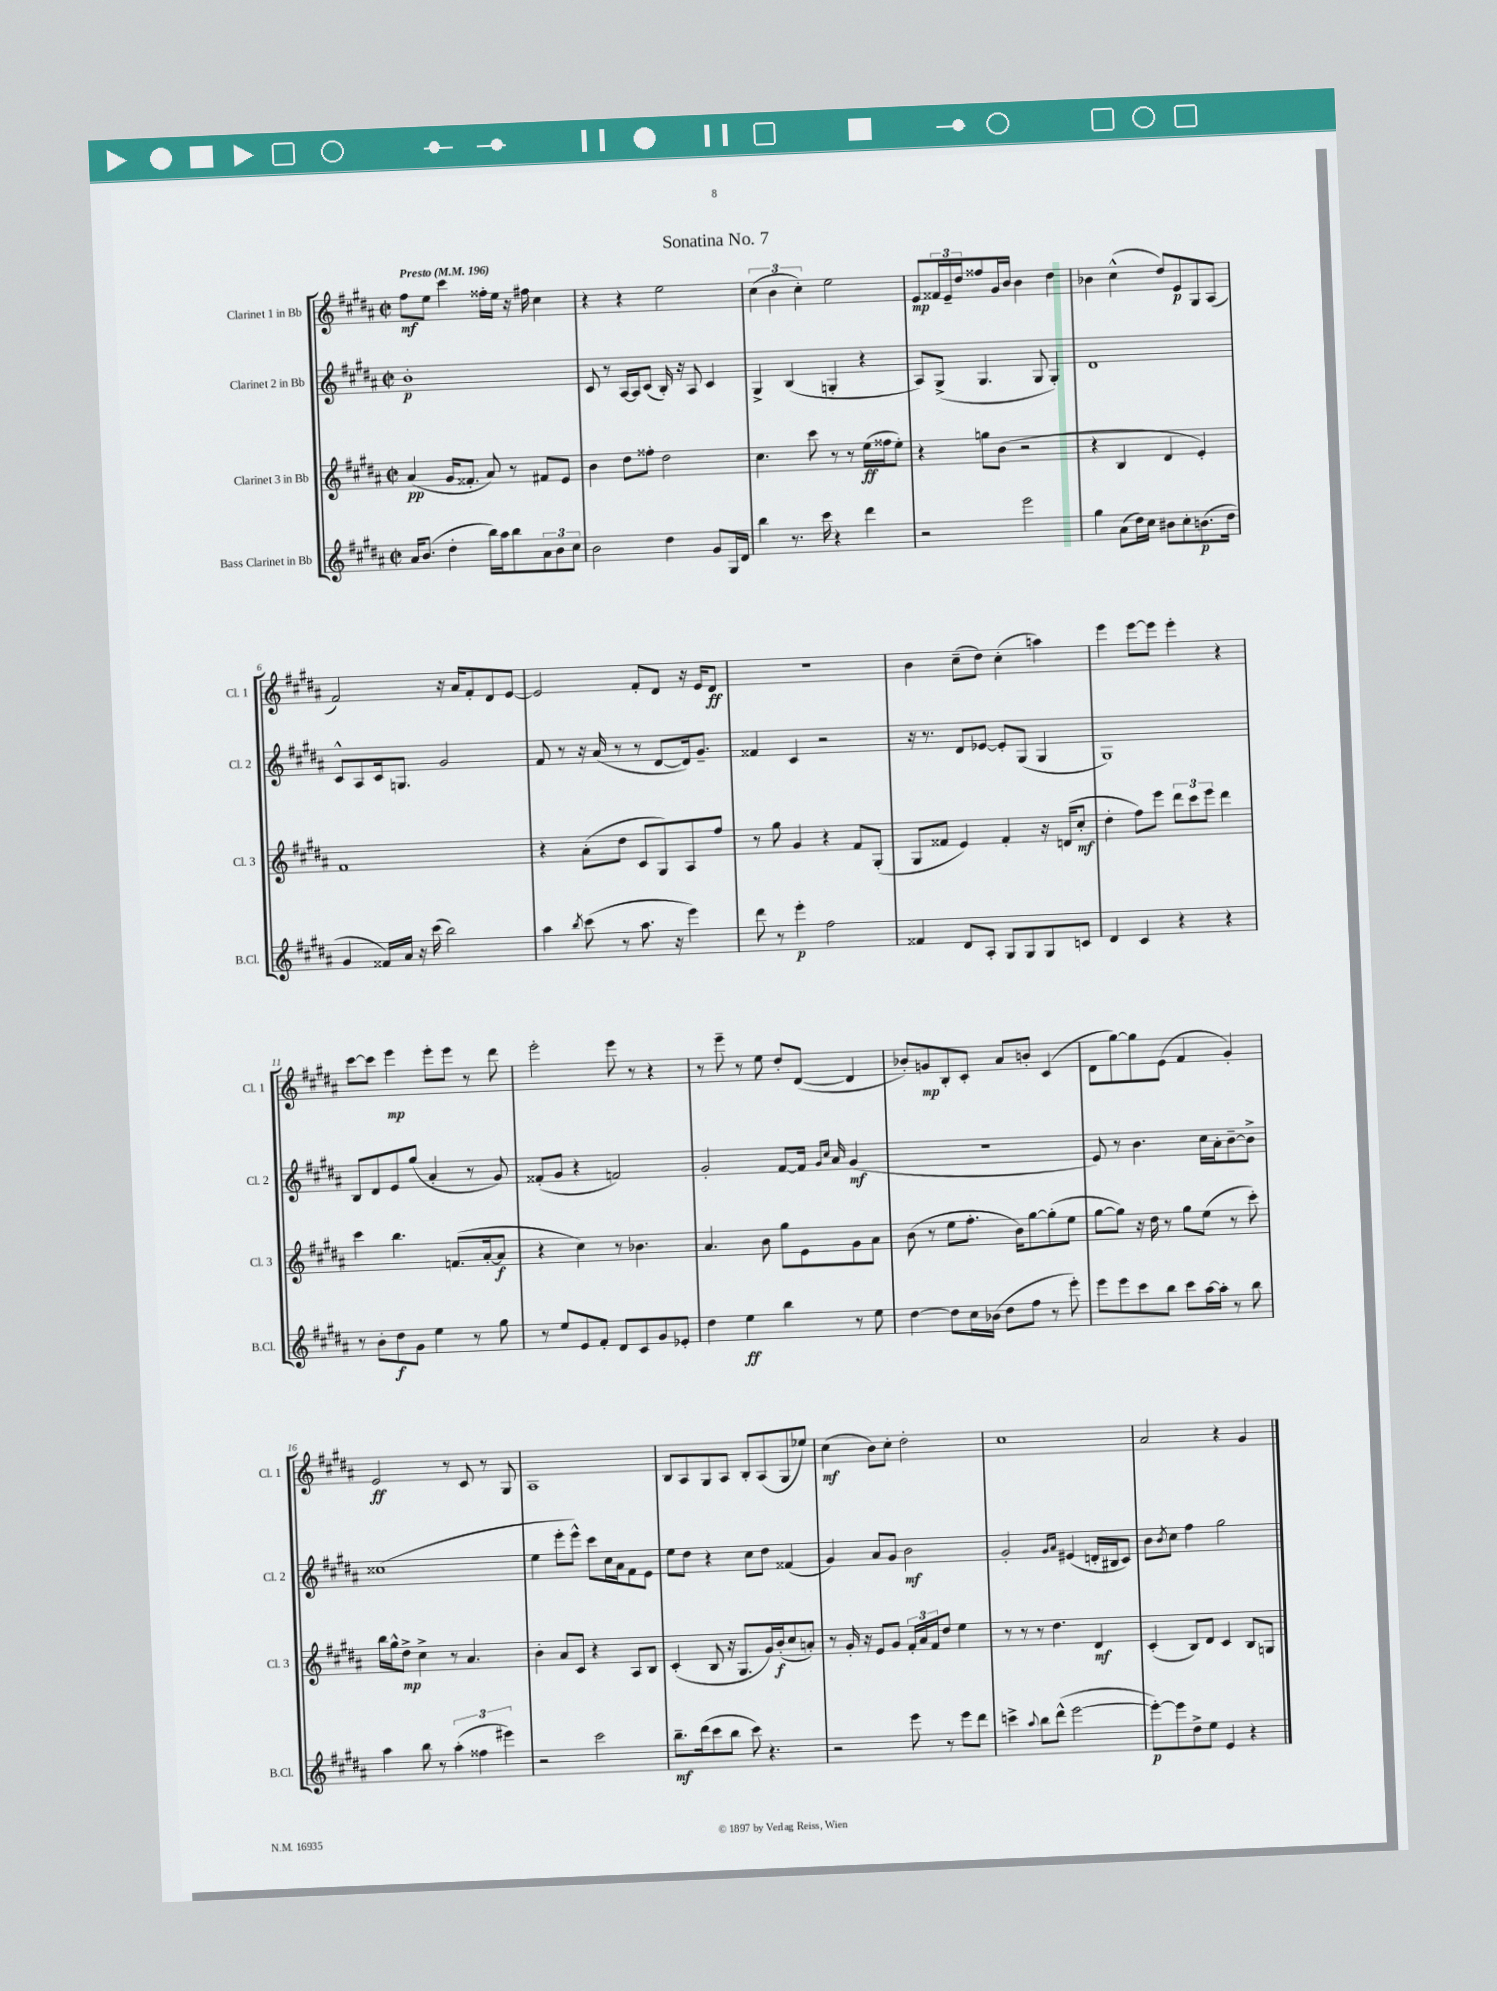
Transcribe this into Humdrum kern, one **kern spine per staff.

**kern	**dynam	**kern	**dynam	**kern	**dynam	**kern	**dynam
*part4	*part4	*part3	*part3	*part2	*part2	*part1	*part1
*staff4	*staff4	*staff3	*staff3	*staff2	*staff2	*staff1	*staff1
*I"Bass Clarinet in Bb	*	*I"Clarinet 3 in Bb	*	*I"Clarinet 2 in Bb	*	*I"Clarinet 1 in Bb	*
*I'B.Cl.	*	*I'Cl. 3	*	*I'Cl. 2	*	*I'Cl. 1	*
*clefG2	*	*clefG2	*	*clefG2	*	*clefG2	*
*k[f#c#g#d#a#]	*	*k[f#c#g#d#a#]	*	*k[f#c#g#d#a#]	*	*k[f#c#g#d#a#]	*
*M2/2	*	*M2/2	*	*M2/2	*	*M2/2	*
*met(c|)	*	*met(c|)	*	*met(c|)	*	*met(c|)	*
*MM196	*	*MM196	*	*MM196	*	*MM196	*
=1	=1	=1	=1	=1	=1	=1	=1
!	!	!	!	!	!	!LO:TX:a:B:t=Presto	!
16a#/KL	.	(4a#/	pp	1b'	p	8ff#\L	mf
(8.b/J	.	.	.	.	.	.	.
.	.	.	.	.	.	8ee\J	.
4dd#'\	.	16g#/KL	.	.	.	4ccc#\	.
.	.	8.f##X'/J	.	.	.	.	.
16bb\LL)	.	8a#/)	.	.	.	16ff##X'\LL	.
16aa#\J	.	.	.	.	.	16ee\JJ	.
8bb\	.	8r	.	.	.	16r	.
.	.	.	.	.	.	16ff#X\	.
12a#\	.	8f#X/L	.	.	.	4cc#\	.
12b\	.	.	.	.	.	.	.
.	.	8e/J	.	.	.	.	.
12cc#\J	.	.	.	.	.	.	.
=2	=2	=2	=2	=2	=2	=2	=2
2b\	.	4b\	.	8c#/	.	4r	.
.	.	.	.	8r	.	.	.
.	.	8dd#\L	.	[16A#/LL	.	4r	.
.	.	.	.	16A#/J]	.	.	.
.	.	8ff##X'\J	.	(8c#/J	.	.	.
4dd#\	.	2dd#\	.	16B'/)	.	2ee\	.
.	.	.	.	16r	.	.	.
.	.	.	.	8A#/	.	.	.
8g#/L	.	.	.	4c#/	.	.	.
16G#/L	.	.	.	.	.	.	.
16d#/JJ	.	.	.	.	.	.	.
=3	=3	=3	=3	=3	=3	=3	=3
4bb\	.	4.cc#\	.	4G#^/	.	(6cc#\	.
.	.	.	.	.	.	6b\	.
8.r	.	.	.	(4B/	.	.	.
.	.	.	.	.	.	6cc#'\)	.
.	.	8ccc#\	.	.	.	.	.
16ccc#\	.	.	.	.	.	.	.
4r	.	8r	.	4Gn'/	.	2ee\	.
.	.	8r	.	.	.	.	.
4ddd#\	.	(16ee\LL	ff	4r	.	.	.
.	.	16ff##X\J	.	.	.	.	.
.	.	8ee'\J)	.	.	.	.	.
=4	=4	=4	=4	=4	=4	=4	=4
2r	.	4r	.	8A#/L)	.	8e/L	mp
.	.	.	.	(8G#^/J	.	24f##X/L	.
.	.	.	.	.	.	24e~/	.
.	.	.	.	.	.	24dd#/J	.
.	.	8ggn\L	.	4.G#/	.	8ff##X/	.
.	.	(8b\J	.	.	.	16g#/L	.
.	.	.	.	.	.	16b/JJ	.
2eee\	.	2r	.	.	.	4b\	.
.	.	.	.	8G#/	.	.	.
.	.	.	.	4G#'/)	.	4dd#\	.
=5	=5	=5	=5	=5	=5	=5	=5
4gg#\	.	4r	.	1d#	.	4b-X\	.
(8a#\L	.	4B/	.	.	.	(4cc#^^\	.
16dd#\L)	.	.	.	.	.	.	.
16cc#\JJ	.	.	.	.	.	.	.
8b#X\L	.	4d#/	.	.	.	8dd#/L)	.
8cc#'\	.	.	.	.	.	8e/	p
(8.bn\	p	4e'/)	.	.	.	8G#/	.
.	.	.	.	.	.	(8A#/J	.
16dd#\Jk	.	.	.	.	.	.	.
!!LO:LB:g=z
=6	=6	=6	=6	=6	=6	=6	=6
4g#/	.	1f#	.	8c#^^/L	.	2f#/)	.
.	.	.	.	8A#/	.	.	.
16f##X/LL)	.	.	.	16c#/k	.	.	.
16a#/JJ	.	.	.	8.Gn/J	.	.	.
16r	.	.	.	.	.	.	.
(16ccc#\	.	.	.	.	.	.	.
2bb\)	.	.	.	2g#/	.	16r	.
.	.	.	.	.	.	16a#/KL	.
.	.	.	.	.	.	8f#'/	.
.	.	.	.	.	.	8d#/	.
.	.	.	.	.	.	[8e/J	.
=7	=7	=7	=7	=7	=7	=7	=7
4aa#\	.	4r	.	8f#/	.	2e/]	.
.	.	.	.	8r	.	.	.
8qbb/	.	.	.	.	.	.	.
(8ccc#\	.	(8a#'\L	.	16r	.	.	.
.	.	.	.	(16a#/	.	.	.
8r	.	8dd#\J	.	8r	.	.	.
8.aa#\	.	8c#/L	.	8r	.	8f#'/L	.
.	.	8G#/)	.	[8d#/L	.	8d#/J	.
16r	.	.	.	.	.	.	.
4eee\)	.	8A#/	.	16d#/k])	.	16r	.
.	.	.	.	8.g#~/J	.	16e/KL	.
.	.	8ff#/J	.	.	.	8d#/J	ff
=8	=8	=8	=8	=8	=8	=8	=8
8ddd#\	.	8r	.	4f##X/	.	1r	.
8r	.	8gg#\	.	.	.	.	.
4eee'\	p	4g#/	.	4c#/	.	.	.
2ff#\	.	4r	.	2r	.	.	.
.	.	8f#/L	.	.	.	.	.
.	.	(8G#'/J	.	.	.	.	.
=9	=9	=9	=9	=9	=9	=9	=9
4f##X/	.	8G#/L	.	16r	.	4b\	.
.	.	.	.	8.r	.	.	.
.	.	8f##X/J	.	.	.	.	.
8d#/L	.	4e/)	.	8d#/L	.	(8cc#~\L	.
8A#'/J	.	.	.	[8e-X/J	.	8dd#\J)	.
8G#/L	.	4f##'/	.	8e-'/L]	.	(4cc#'\	.
8G#/	.	.	.	(8G#/J	.	.	.
8G#/	.	16r	.	4G#/	.	4aan\)	.
.	.	(16dn/KL	.	.	.	.	.
8cn/J	.	8cc#'/J	mf	.	.	.	.
=10	=10	=10	=10	=10	=10	=10	=10
4d#/	.	4dd#'\	.	1G#)	.	4eee\	.
4c#/	.	8ff#\L)	.	.	.	[8eee\L	.
.	.	8eee\J	.	.	.	8eee\J]	.
4r	.	12ddd#\L	.	.	.	4eee'\	.
.	.	12ccc#\	.	.	.	.	.
.	.	12eee\J	.	.	.	.	.
4r	.	4ddd#\	.	.	.	4r	.
!!LO:LB:g=z
=11	=11	=11	=11	=11	=11	=11	=11
8r	.	4ccc#\	.	8B/L	.	[8ccc#\L	.
8b'\L	.	.	.	8d#/	.	8ccc#\J]	.
8dd#\	f	4.bb\	.	8e/	.	4eee\	mp
8g#\J	.	.	.	(8gg#/J	.	.	.
4ee\	.	.	.	4a#'/	.	8eee'\L	.
.	.	(8.fn/L	.	.	.	8eee\J	.
8r	.	.	.	8r	.	8r	.
.	.	[16a#'/k	.	.	.	.	.
8gg#\	.	8a#/J]	f	8g#/)	.	8ddd#\	.
=12	=12	=12	=12	=12	=12	=12	=12
8r	.	4r	.	(8f##X'/L	.	2eee'\	.
8ee/L	.	.	.	8g#/J	.	.	.
8e/	.	4cc#\)	.	4r	.	.	.
8f#'/J	.	.	.	.	.	.	.
8d#/L	.	8r	.	2fn/)	.	8eee\	.
8c#/	.	4.b-X\	.	.	.	8r	.
8g#/	.	.	.	.	.	4r	.
8e-X'/J	.	.	.	.	.	.	.
=13	=13	=13	=13	=13	=13	=13	=13
4dd#\	.	4.a#/	.	2g#'/	.	8r	.
.	.	.	.	.	.	8eee~\	.
4ee\	ff	.	.	.	.	8r	.
.	.	8b\	.	.	.	8ee\	.
4bb\	.	8gg#\L	.	[8f#/L	.	8dd#'/L	.
.	.	8e\	.	16f#/Jk]	.	([8d#/J	.
.	.	.	.	16qqg#/LL	.	.	.
.	.	.	.	16qqcc#/JJ	.	.	.
.	.	.	.	16a#/	.	.	.
8r	.	8g#\	.	(4g#/	mf	4d#/]	.
8ee\	.	8a#\J	.	.	.	.	.
=14	=14	=14	=14	=14	=14	=14	=14
[4dd#\	.	(8b\	.	1r	.	8b-X'/L)	.
.	.	8r	.	.	.	8gn/	mp
8dd#\L]	.	8ee\L	.	.	.	8B'/	.
16cc#\L	.	8.ff#'\J	.	.	.	8c#'/J	.
(16b-X\JJ	.	.	.	.	.	.	.
8dd#\L	.	.	.	.	.	8a#/L	.
.	.	16b\KL)	.	.	.	.	.
8ff#\J	.	[8gg#\	.	.	.	8bn'/J	.
8r	.	(8gg#'\]	.	.	.	(4c#/	.
8eee'\)	.	8ee\J	.	.	.	.	.
=15	=15	=15	=15	=15	=15	=15	=15
8eee\L	.	[8gg#\L	.	8e/)	.	8d#\L	.
8eee\	.	8gg#\J])	.	8r	.	[8gg#\)	.
8ccc#\	.	16r	.	4.b\	.	8gg#\]	.
.	.	16dd#\	.	.	.	.	.
8bb\J	.	8r	.	.	.	(8e\J	.
8ccc#\L	.	8gg#\L	.	.	.	4f#/	.
[16aa#\L	.	(8ee\J	.	16cc#\LL	.	.	.
16aa#'\JJ]	.	.	.	16a#'\J	.	.	.
8r	.	8r	.	[8b~\	.	4g#'/)	.
8bb\	.	8ccc#'\)	.	8b^\J]	.	.	.
!!LO:LB:g=z
=16	=16	=16	=16	=16	=16	=16	=16
4aa#\	.	16bb\LL	.	(1cc##X	.	2e/	ff
.	.	16gg#^^\J	.	.	.	.	.
.	.	8dd#^\J	mp	.	.	.	.
8bb\	.	4cc#^\	.	.	.	.	.
8r	.	.	.	.	.	.	.
(6aa#'\	.	8r	.	.	.	8r	.
.	.	4.a#/	.	.	.	8c#/	.
6ff##X\	.	.	.	.	.	.	.
.	.	.	.	.	.	8r	.
6eee#X\)	.	.	.	.	.	.	.
.	.	.	.	.	.	8G#/	.
=17	=17	=17	=17	=17	=17	=17	=17
2r	.	4b'\	.	4ee\	.	1A#	.
.	.	8a#/L	.	8eee'\L	.	.	.
.	.	8c#/J	.	8eee^^\J)	.	.	.
2ccc#\	.	4r	.	8ccc#\L	.	.	.
.	.	.	.	16cc#\L	.	.	.
.	.	.	.	16a#\J	.	.	.
.	.	8A#/L	.	8f#\	.	.	.
.	.	8B/J	.	8e\J	.	.	.
=18	=18	=18	=18	=18	=18	=18	=18
8.bb~\L	mf	(4c#'/	.	8ee\L	.	8B/L	.
.	.	.	.	8dd#\J	.	8A#/	.
(16ddd#\k	.	.	.	.	.	.	.
8ccc#\	.	8B/	.	4r	.	8G#/	.
8bb\J	.	16r	.	.	.	8A#/J	.
.	.	8.G#/L	.	.	.	.	.
8ccc#\)	.	.	.	8cc#\L	.	8B'/L	.
4.r	.	16g#/L)	.	8dd#\J	.	(8A#/	.
.	.	(16b'/J	f	.	.	.	.
.	.	8cc#/	.	(4f##X/	.	8G#/	.
.	.	8an'/J)	.	.	.	8ee-X/J)	.
=19	=19	=19	=19	=19	=19	=19	=19
2r	.	8r	.	4g#/)	.	(4cc#\	mf
.	.	16g#'/	.	.	.	.	.
.	.	16r	.	.	.	.	.
.	.	8e/L	.	8a#/L	.	8b\L)	.
.	.	8g#/J	.	8g#/J	.	8cc#'\J	.
8eee\	.	24f#'/LL	.	2b\	mf	2dd#'\	.
.	.	24a#/	.	.	.	.	.
.	.	24f#/J	.	.	.	.	.
8r	.	8dd#/J	.	.	.	.	.
8eee\L	.	4ee\	.	.	.	.	.
8ddd#\J	.	.	.	.	.	.	.
=20	=20	=20	=20	=20	=20	=20	=20
4cccn^\	.	8r	.	2g#'/	.	1cc#	.
.	.	8r	.	.	.	.	.
8qqaa#/	.	.	.	.	.	.	.
8bb\L	.	8r	.	.	.	.	.
(8ddd#^^\J	.	4.dd#\	.	.	.	.	.
.	.	.	.	16qqg#/LL	.	.	.
.	.	.	.	16qqa#/JJ	.	.	.
[2eee\	.	.	.	(4e#X/	.	.	.
.	.	4d#/	mf	16dn'/LL	.	.	.
.	.	.	.	16B#X/J	.	.	.
.	.	.	.	8c#/J)	.	.	.
=21	=21	=21	=21	=21	=21	=21	=21
8eee'\L_)	p	(4c#'/	.	8b\L	.	2a#/	.
.	.	.	.	8qb/	.	.	.
8eee\]	.	.	.	8cc#\J	.	.	.
8dd#^\	.	8B/L)	.	4ff#\	.	.	.
8ee\J	.	8d#/J	.	.	.	.	.
4e/	.	4c#/	.	2gg#\	.	4r	.
4r	.	8B/L	.	.	.	4g#/	.
.	.	8Gn/J	.	.	.	.	.
==	==	==	==	==	==	==	==
*-	*-	*-	*-	*-	*-	*-	*-
